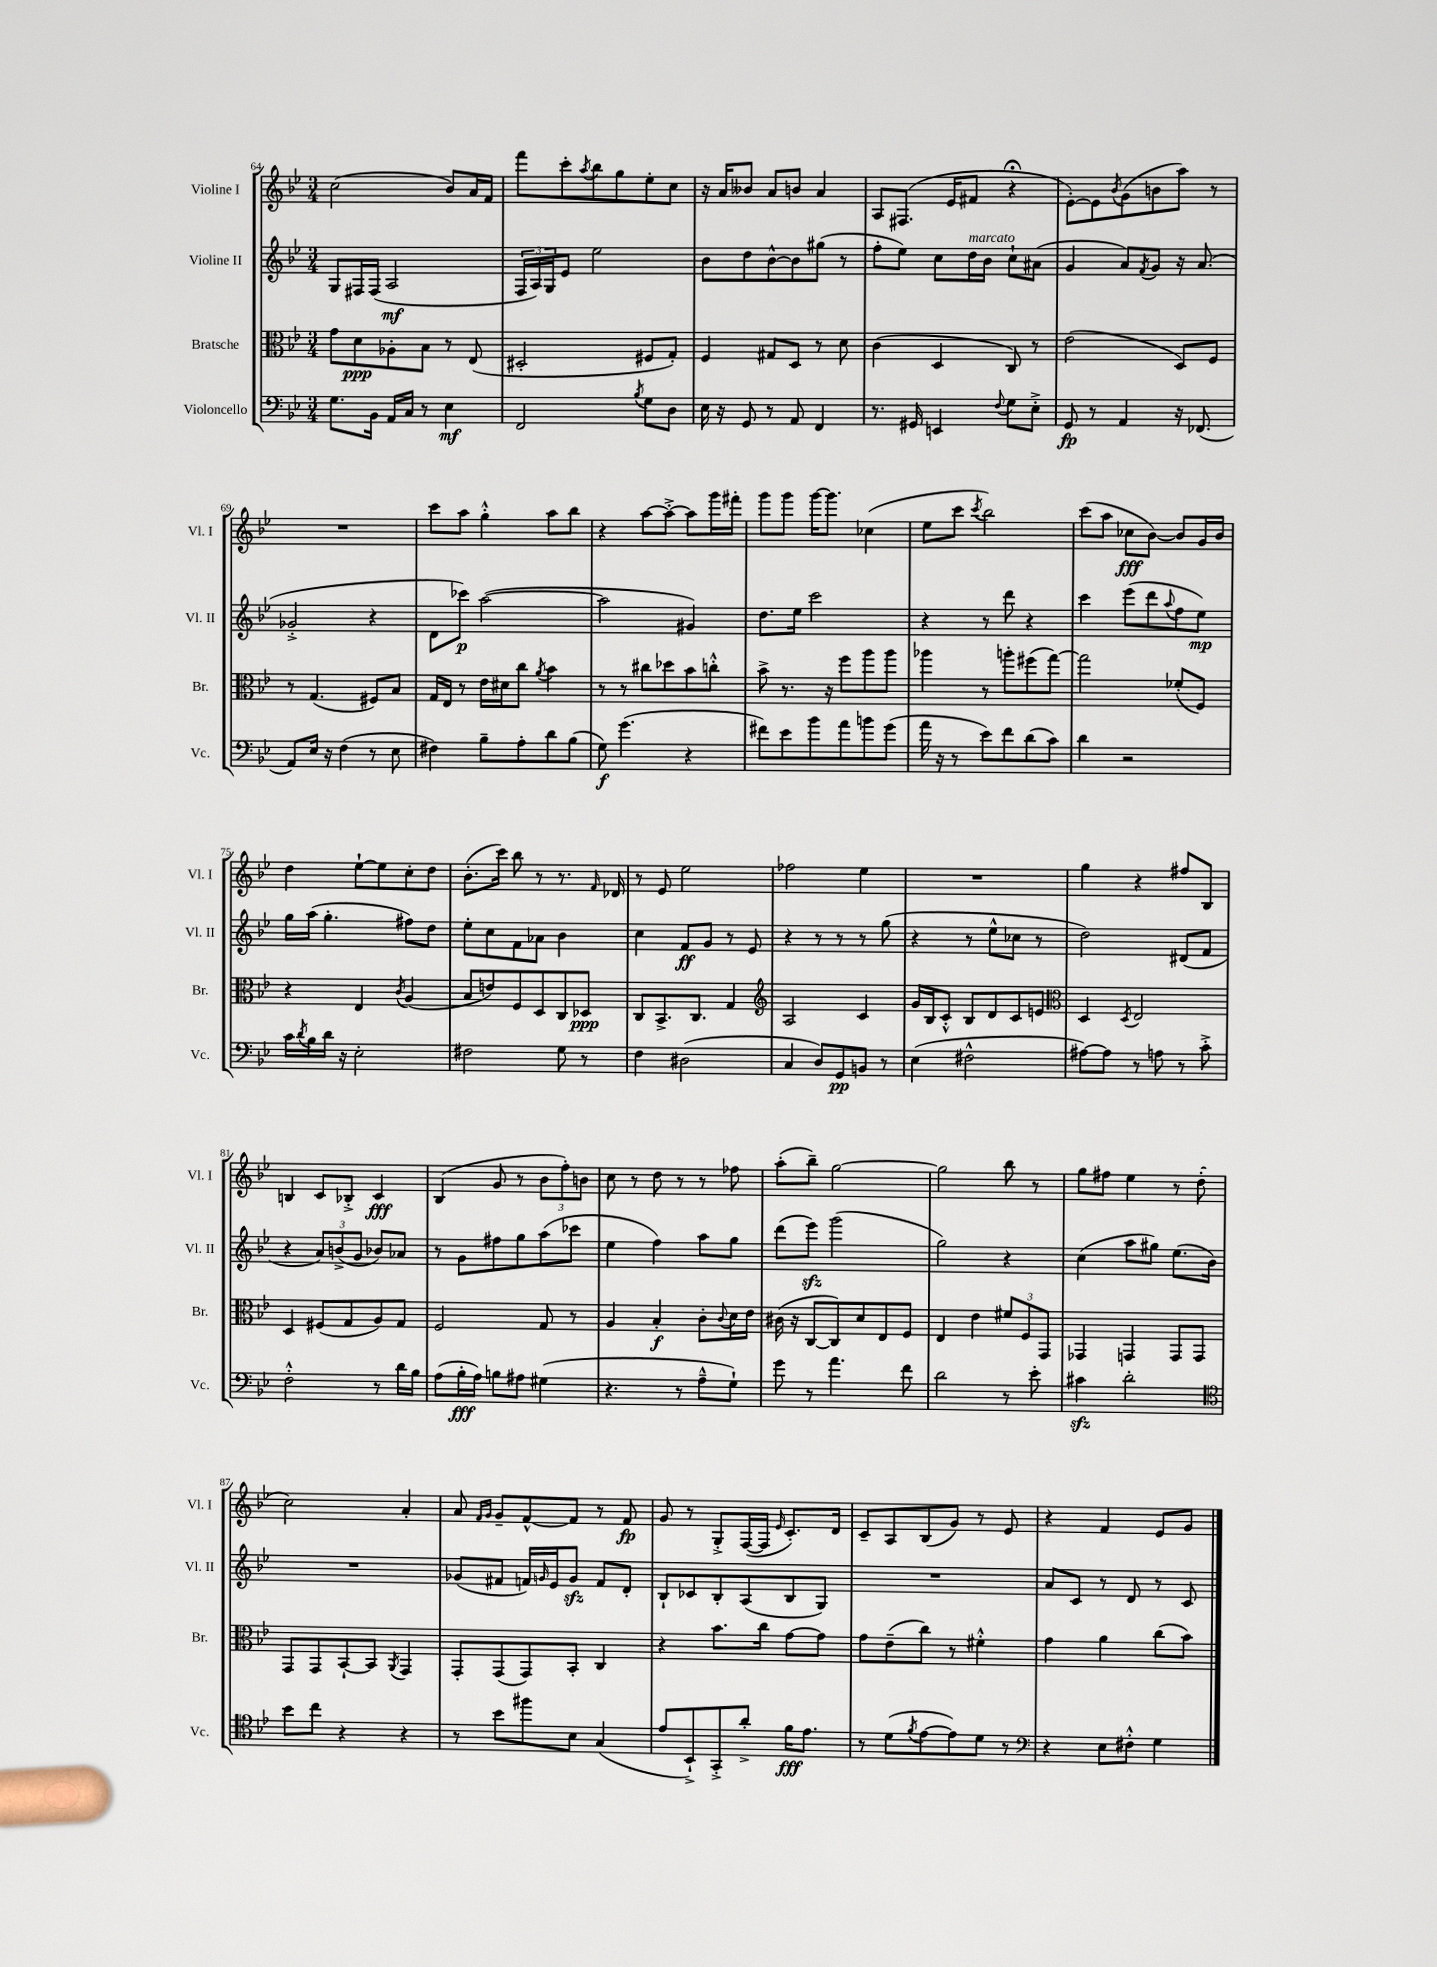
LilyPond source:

<<
\new StaffGroup <<
\new Staff = "s0" \with { instrumentName = "Violine I" shortInstrumentName = "Vl. I" } {
    \clef treble \key bes \major \numericTimeSignature \time 3/4
    c''2( bes'8) a'16 f'16 |
    f'''8 c'''8-. \acciaccatura { a''8 } bes''8 g''8 ees''8-. c''8 |
    r16 a'16 beses'8 a'8 b'8 a'4 |
    a8 fis8.( ees'16 fis'8 r4\fermata |
    ees'8~-.) ees'8 \acciaccatura { bes'8 } g'8( b'8 a''8) r8 |
    R2. |
    c'''8 a''8 g''4-.-^ a''8 bes''8 |
    r4 a''8~ a''8~-.-> a''8 g'''16 fis'''16-. |
    g'''8 g'''8 g'''16~ g'''8. ces''4( |
    ees''8 c'''8 \acciaccatura { c'''8 } bes''2) |
    c'''8( a''8 ces''8\fff bes'8~) bes'8 g'16 bes'16 |
    d''4 ees''8~-! ees''8 c''8-. d''8 |
    bes'8.-.( c'''16) bes''8 r8 r8. \grace { f'16 } des'16 |
    r8 ees'8 ees''2 |
    fes''2 ees''4 |
    R2. |
    g''4 r4 fis''8 bes8 |
    b4 c'8 bes8-.-> c'4\fff |
    bes4( g'8 r8 \tuplet 3/2 { bes'8 f''8-.) b'8 } |
    c''8 r8 d''8 r8 r8 fes''8 |
    a''8-.( bes''8--) g''2~ |
    g''2 bes''8 r8 |
    g''8 fis''8 ees''4 r8 d''8-.( |
    c''2) a'4-. |
    a'8 \grace { f'16 g'16 } g'8-- f'8~-^ f'8 r8 f'8\fp |
    g'8 r8 g8-.-> f16~( f16 \grace { ees'16 } c'8.-.) d'16 |
    c'8-- a8 bes8( g'8) r8 ees'8 |
    r4 f'4 ees'8 g'8 \bar "|." |
}
\new Staff = "s1" \with { instrumentName = "Violine II" shortInstrumentName = "Vl. II" } {
    \clef treble \key bes \major \numericTimeSignature \time 3/4
    g8 fis16 fis16( a2\mf |
    \tuplet 3/2 { f16 a16) g16 } ees'8 ees''2 |
    bes'8 d''8 bes'8~-^ bes'8 gis''8( r8 |
    f''8-. ees''8) c''8 d''16^\markup { \italic "marcato" } bes'16 c''8-! ais'8( |
    g'4 a'8) \acciaccatura { f'8 } g'8 r16 a'8.( |
    ges'2-.-> r4 |
    d'8 ces'''8\p) a''2~( |
    a''2 gis'4) |
    d''8. ees''16 c'''2 |
    r4 r8 d'''8 r4 |
    c'''4 ees'''8( d'''8 \appoggiatura { a''8 } f''8 ees''8\mp) |
    g''16 a''16( g''4.-. fis''8) d''8 |
    ees''8-. c''8 f'8 aes'8 bes'4 |
    c''4 f'8\ff g'8 r8 ees'8 |
    r4 r8 r8 r8 g''8( |
    r4 r8 ees''8-^ ces''8 r8 |
    d''2) dis'8( f'8 |
    r4 \tuplet 3/2 { a'8) b'8->( g'8 } bes'8) aes'8 |
    r8 g'8 fis''8 g''8 a''8( ces'''8 |
    ees''4 f''4) a''8 g''8 |
    d'''8( ees'''8\sfz) g'''2( |
    g''2) r4 |
    c''4( a''8 gis''8) ees''8.( bes'16) |
    R2. |
    ges'8( fis'8 f'16) \grace { g'16 } ees'16 g'8\sfz f'8 d'8-. |
    bes8-! ces'8 bes8-. a8( bes8 g8) |
    R2. |
    a'8 c'8 r8 d'8 r8 c'8 \bar "|." |
}
\new Staff = "s2" \with { instrumentName = "Bratsche" shortInstrumentName = "Br." } {
    \clef alto \key bes \major \numericTimeSignature \time 3/4
    g'8 d'8\ppp aes8-. bes8 r8 ees8( |
    dis2-. fis8 g8-.) |
    f4 gis8 d8 r8 d'8 |
    c'4( d4 c8) r8 |
    ees'2( d8) f8 |
    r8 g4.( fis8) bes8 |
    g16 ees16 r8 ees'16 dis'16 c''8 \acciaccatura { a'8 } bes'4 |
    r8 r8 cis''8 des''8 bes'8 c''8-.-^ |
    bes'8-> r8. r16 f''8 a''8 a''8 |
    aes''4 r8 a''8-. fis''8( g''8~) |
    g''2 fes'8-.( f8) |
    r4 ees4 \acciaccatura { c'8 } a4( |
    bes8 e'8) f8 d8 c8 des8\ppp |
    c8 bes,8.-> c8. g4 |
    \clef treble a2 c'4 |
    g'16 bes16 c'8-.-^ bes8 d'8 c'8 e'8 |
    \clef alto d4 \acciaccatura { d8 } ees2 |
    d4 fis8( g8 a8) g8 |
    f2 g8 r8 |
    a4 bes4-.\f c'8-. \appoggiatura { c'8 } d'16 ees'16 |
    cis'16( r16 c8~ c8) d'8 ees8 f8 |
    ees4 ees'4 \tuplet 3/2 { fis'8 f8 g,8 } |
    ges,4 g,4 g,8 g,8 |
    g,8 g,8 bes,8~-! bes,8 \acciaccatura { a,8 } g,4 |
    g,8-. g,8( g,8) bes,8-. c4 |
    r4 bes'8. c''16 g'8~ g'8 |
    g'8 ees'8--( c''8) r8 fis'4-.-^ |
    g'4 a'4 c''8( bes'8) \bar "|." |
}
\new Staff = "s3" \with { instrumentName = "Violoncello" shortInstrumentName = "Vc." } {
    \clef bass \key bes \major \numericTimeSignature \time 3/4
    g8. bes,16 a,16 c16 r8 ees4\mf |
    f,2 \acciaccatura { bes8 } g8 d8 |
    ees16 r16 g,8 r8 a,8 f,4 |
    r8. gis,16 e,4 \appoggiatura { f8 } g8 ees8-.-> |
    g,8\fp r8 a,4 r16 fes,8.( |
    a,8) ees16 r16 f4( r8 ees8 |
    fis4) bes8-- a8-. d'8 bes8( |
    g8\f) g'4.( r4 |
    fis'8) ees'8 bes'8 a'8 b'8 g'8( |
    a'16 r16 r8 ees'8) f'8 d'8( c'8) |
    d'4 r2 |
    c'16 \acciaccatura { d'8 } bes16 d'16 r16 ees2-. |
    fis2 g8 r8 |
    f4 dis2( |
    c4 d8) g,8\pp b,8 r8 |
    ees4( fis2-^ |
    ais8~) ais8 r8 a8 r8 c'8-.-> |
    f2-.-^ r8 d'16 bes16 |
    a8( bes16-.\fff a16) b8 ais8 gis4( |
    r4. r8 a8---^ g8-!) |
    g'8 r8 a'4. f'8 |
    d'2 r8 ees'8-. |
    cis'4\sfz d'2-. |
    \clef tenor bes'8 c''8 r4 r4 |
    r8 bes'8 fis''8 bes8 g4( |
    ees'8 bes,8-!->) g,8-.-> a'8-.-> f'16\fff ees'8. |
    r8 d'8( \acciaccatura { f'8 } ees'8~ ees'8) d'8 r8 |
    \clef bass r4 ees8 fis8-.-^ g4 \bar "|." |
}
>>
>>
\layout { \context { \Score currentBarNumber = #64 } }
